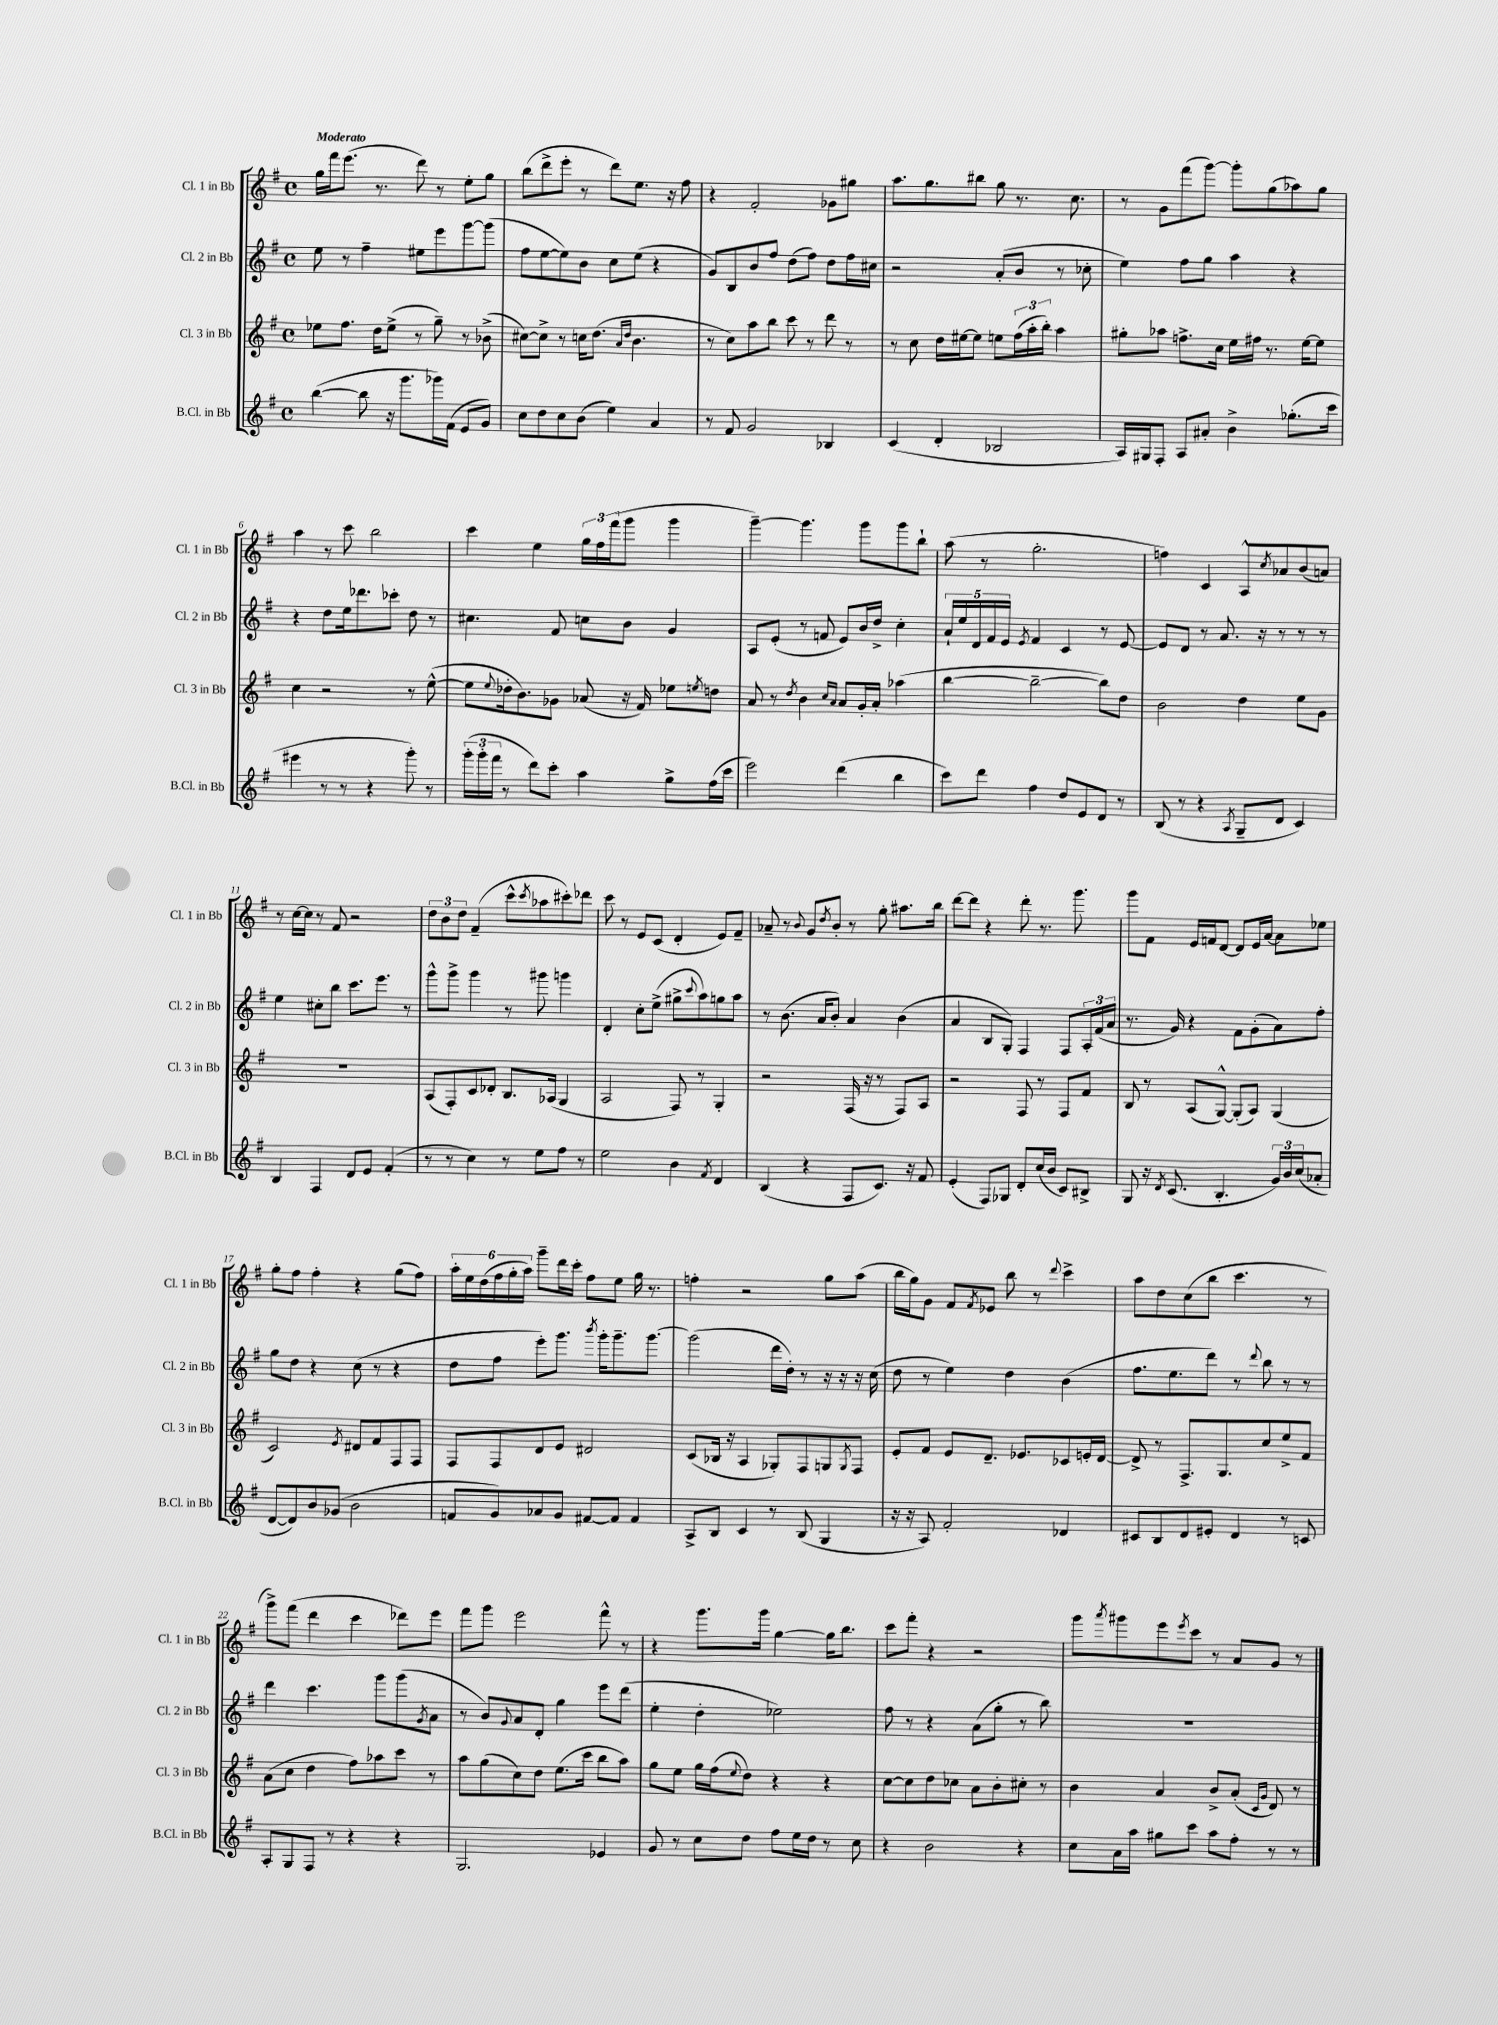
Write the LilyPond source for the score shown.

<<
\new StaffGroup <<
\new Staff = "s0" \with { instrumentName = "Cl. 1 in Bb" shortInstrumentName = "Cl. 1 in Bb" } {
    \clef treble \key g \major \defaultTimeSignature \time 4/4 \tempo "Moderato"
    g''16 fis'''16 e'''8.( r8. d'''8) r8 e''8-. g''8 |
    b''8( d'''8-> e'''8-. r8 d'''8) e''8. r16 fis''8 |
    r4 fis'2-. ges'8 gis''8 |
    a''8. g''8. bis''8 g''8 r8. c''8. |
    r8 g'8 fis'''8( g'''8~) g'''8-. g''8( aes''8) g''8 |
    a''4 r8 c'''8 b''2 |
    c'''4 e''4 \tuplet 3/2 { g''16 fis''16 fis'''16( } g'''8 g'''4 |
    g'''4~--) g'''4. g'''8 g'''8 b''8-! |
    a''8( r8 g''2.-. |
    f''4) c'4 a8-^ \acciaccatura { c''8 } aes'8 b'8( a'8) |
    r8 c''16~ c''16 r8 fis'8 r2 |
    \tuplet 3/2 { d''8 b'8 d''8 } fis'4--( c'''8-^ \acciaccatura { c'''8 } aes''8 cis'''8-.) des'''8 |
    c'''8 r8 e'8 c'8( d'4-. e'8) fis'8-- |
    aes'8-- r8 \appoggiatura { b'8 } g'8 \acciaccatura { d''8 } b'8-. r8 g''8-. ais''8. b''16 |
    d'''8~ d'''8 r4 d'''8-. r8. g'''8. |
    g'''8 fis'8 e'16 f'16 d'8~ d'8 e'16 a'16~ a'8 ees''8 |
    g''8-. fis''8 fis''4-. r4 g''8( fis''8) |
    \tuplet 6/4 { a''16-. e''16 d''16( fis''16 g''16-. a''16) } g'''8-- d'''16 c'''16-. fis''8 e''8 g''16 r8. |
    f''4-. r2 g''8 a''8( |
    b''16 g''16) g'8 fis'8 \acciaccatura { fis'8 } ees'8 b''8 r8 \appoggiatura { d'''8 } c'''4-> |
    a''8 d''8 c''8( b''8 c'''4. r8 |
    g'''8->) fis'''8( d'''4 c'''4 des'''8) e'''8 |
    fis'''8 g'''8 e'''2 fis'''8-^ r8 |
    r4 g'''8. g'''16 g''4~ g''16 b''8. |
    c'''8 fis'''8-. r4 r2 |
    g'''8 \acciaccatura { a'''8 } gis'''8 e'''8 \acciaccatura { e'''8 } c'''8 r8 a'8 g'8 r8 \bar "|." |
}
\new Staff = "s1" \with { instrumentName = "Cl. 2 in Bb" shortInstrumentName = "Cl. 2 in Bb" } {
    \clef treble \key g \major \defaultTimeSignature \time 4/4
    e''8 r8 fis''4-- eis''8 e'''8 g'''8~ g'''8( |
    fis''8 e''8~ e''8) b'8 c''8 e''8( r4 |
    g'8) b8 b'8 fis''8 d''8( fis''8) d''8 fis''16 cis''16 |
    r2 a'8-.( b'8 r8 ces''8-. |
    e''4) fis''8 g''8 a''4 r4 |
    r4 d''8 e''16 des'''8. ces'''8-. d''8 r8 |
    cis''4. fis'8 c''8 b'8 g'4 |
    a8 e'8-.( r8 f'8 e'8) b'16 d''16-> c''4-. |
    \tuplet 5/4 { a'16-! e''16 d'16 fis'16 e'16 } \acciaccatura { e'8 } fis'4 c'4 r8 e'8~ |
    e'8 d'8 r8 a'8. r16 r8 r8 r8 |
    e''4 cis''8-. b''8 c'''8. e'''8. r8 |
    g'''8-^ g'''8-> g'''4 r8 gis'''8 g'''4 |
    d'4-. c''8-. e''8->( gis''8-> \appoggiatura { c'''8 } a''8) g''8 a''8 |
    r8 b'8.( a'16 b'8-.) a'4 b'4( |
    a'4 b8 g8-.) fis4 fis8 \tuplet 3/2 { a16-. fis'16( a'16 } |
    r8. g'16) r4 fis'8 g'8-.( a'8) fis''8-. |
    g''8 d''8 r4 c''8( r8 r4 |
    d''8 fis''8 e'''8-.) g'''8. \acciaccatura { b'''8 } g'''16-. g'''8.-- g'''8.~ |
    g'''2( d'''16 d''16-.) r8 r16 r16 r16 c''16( |
    d''8 r8 e''4) d''4 b'4( |
    fis''8. e''8. d'''8) r8 \appoggiatura { d'''8 } b''8 r8 r8 |
    d'''4 c'''4. g'''8 g'''8( \acciaccatura { g'8 } a'8 |
    r8 b'8) \appoggiatura { g'8 } a'8 d'8-. g''4 e'''8 d'''8( |
    e''4-. d''4-. ees''2) |
    fis''8 r8 r4 a'8( g''8-. r8 b''8) |
    R1 \bar "|." |
}
\new Staff = "s2" \with { instrumentName = "Cl. 3 in Bb" shortInstrumentName = "Cl. 3 in Bb" } {
    \clef treble \key g \major \defaultTimeSignature \time 4/4
    ees''8 fis''8. d''16 ees''8->( r8 g''8--) r8 bes'8->( |
    cis''8~) cis''8-> r8 c''16 d''8.( \grace { a'16 d''16 } b'4. |
    r8 c''8) a''8 b''8 c'''8 r8 d'''8 r8 |
    r8 c''8 d''16 eis''16~ eis''8 e''8 \tuplet 3/2 { fis''16( a''16-. b''16-.) } a''4 |
    gis''8-. aes''8 f''8.-> c''16 e''16 fis''16 r8. e''16~ e''8 |
    c''4 r2 r8 e''8~-^( |
    e''8 \appoggiatura { e''8 } des''16-. b'8.) ges'8 aes'8( r16 fis'16) ees''8 \acciaccatura { e''8 } d''8 |
    a'8 r8 \acciaccatura { d''8 } b'4 \grace { c''16 a'16 } a'8 g'16-. a'16-. aes''4( |
    b''4~ b''2~-- b''8) d''8 |
    b'2 d''4 e''8 g'8 |
    R1 |
    a8( fis8-.) c'8 des'8-. b8. aes16( g4 |
    a2 fis8) r8 g4-. |
    r2 fis16( r16 r8 fis8) a8 |
    r2 fis8 r8 fis8 fis'8 |
    b8 r8 a8( g8~-^) g8-.( a8) g4( |
    c'2) \acciaccatura { e'8 } dis'8 fis'8 fis8 fis8 |
    fis8 fis8 d'8 e'8 dis'2 |
    c'8( bes16 r16 a4 ges8-.) fis8 g8 \acciaccatura { g8 } fis8 |
    e'8-. fis'8 e'8 d'8.-- ees'8. ces'8 e'16-. d'16~ |
    d'8-> r8 fis8.-> g8. c''8 e''8-> fis'8 |
    a'8( c''8 d''4 fis''8) aes''8 c'''8 r8 |
    a''8 g''8( c''8) d''8 e''8.( c'''16 b''8 a''8) |
    g''8 e''8 g''16 fis''16( \appoggiatura { e''8 } d''8) r4 r4 |
    c''8~ c''8 d''8 ces''8 a'8 b'8-. cis''8-. r8 |
    b'4 a'4 b'8-> a'8-.( \grace { c'16 g'16 } d'8) r8 \bar "|." |
}
\new Staff = "s3" \with { instrumentName = "B.Cl. in Bb" shortInstrumentName = "B.Cl. in Bb" } {
    \clef treble \key g \major \defaultTimeSignature \time 4/4
    b''4~( b''8 r16 g'''8. ges'''16) fis'16( e'8 g'8) |
    c''8 d''8 c''8 b'8( e''4) a'4 |
    r8 fis'8 g'2 bes4 |
    c'4( d'4-. bes2 |
    a16) gis16 fis8-. a8 ais'8-. b'4-> ges''8.-.( c'''16 |
    eis'''4 r8 r8 r4 g'''8-.) r8 |
    \tuplet 3/2 { g'''16-.( g'''16-. fis'''16 } r8 d'''8) c'''8-. a''4 g''8-> fis''16( c'''16 |
    e'''2) d'''4( b''4 |
    c'''8) d'''8 fis''4 d''8 e'8 d'8 r8 |
    b8( r8 r4 \acciaccatura { a8 } g8-- d'8 c'4) |
    b4 fis4 d'8 e'8 fis'4-.( |
    r8 r8 c''4) r8 e''8 fis''8 r8 |
    e''2 b'4 \acciaccatura { fis'8 } d'4 |
    b4( r4 fis8 c'8.) r16 fis'8 |
    e'4-.( fis8) ges8 d'8-. c''16( b'16 c'8) bis8-> |
    g8 r16 \acciaccatura { d'8 } c'8.( b4.-. \tuplet 3/2 { g'16) b'16 c''16( } aes'8-. |
    d'8~ d'8) b'8 ges'8( b'2 |
    f'8 g'8) aes'8 g'8 fis'8~ fis'8 fis'4 |
    a8-> b8 c'4 r8 b8( g4 |
    r16 r16 a8) fis'2-. des'4 |
    cis'8 b8 d'8 eis'8-. d'4 r8 c'8 |
    a8-. g8 fis8 r8 r4 r4 |
    g2. ees'4 |
    g'8 r8 c''8 d''8 fis''8 e''16 d''16 r8 c''8 |
    r4 b'2 r4 |
    c''8 a'16 a''16 gis''8 c'''8 a''8 fis''8-. r8 r8 \bar "|." |
}
>>
>>
